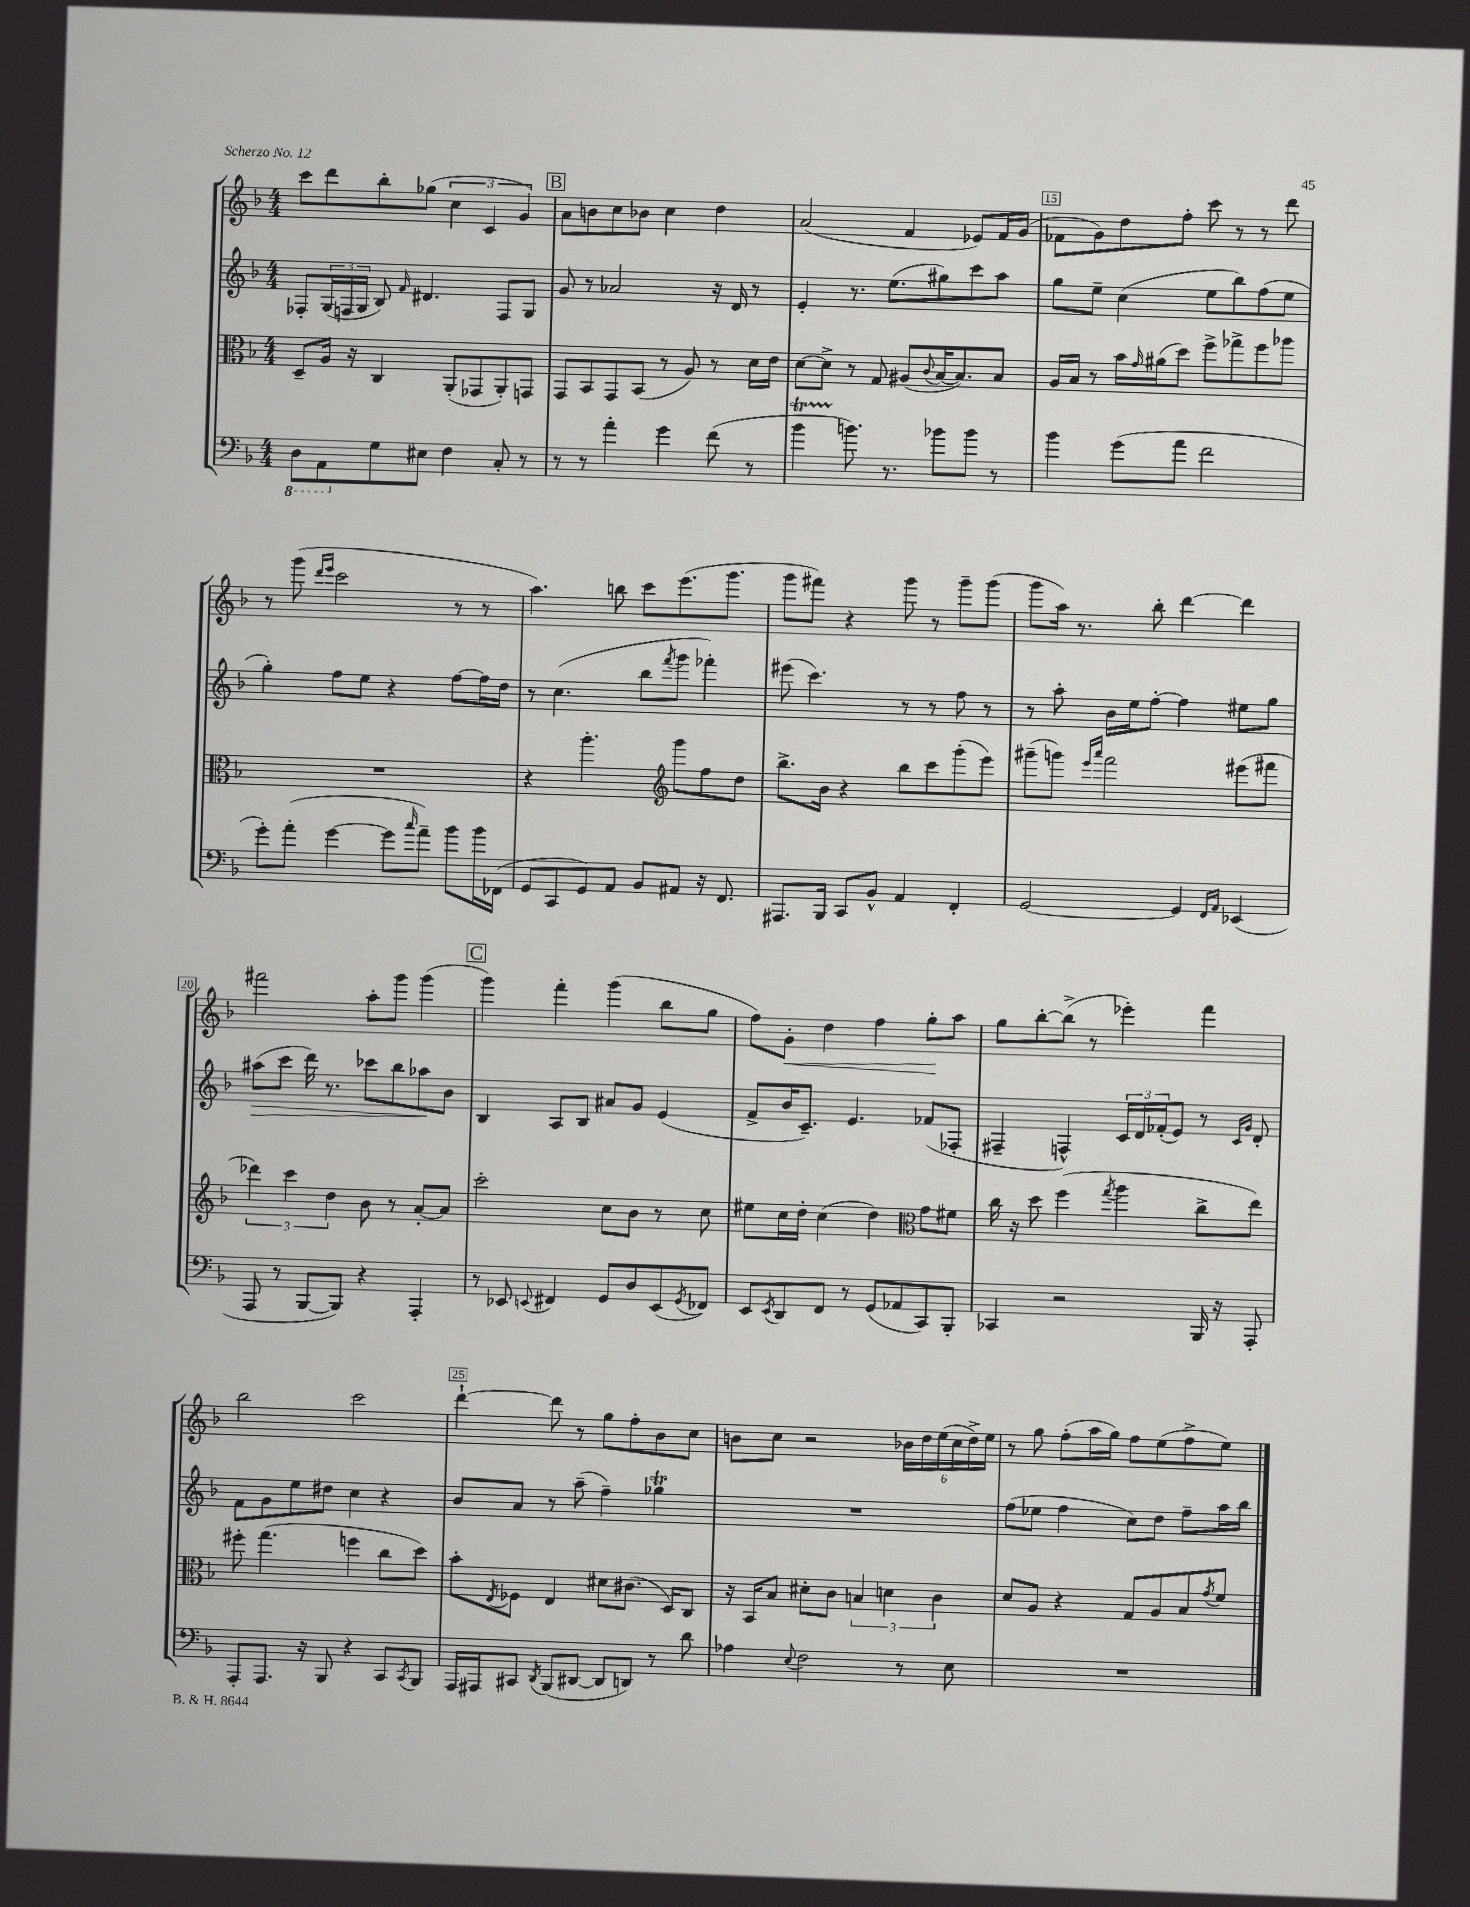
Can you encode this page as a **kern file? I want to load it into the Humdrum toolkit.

**kern	**kern	**kern	**dynam	**kern	**dynam
*part4	*part3	*part2	*part2	*part1	*part1
*staff4	*staff3	*staff2	*staff2	*staff1	*staff1
*clefF4	*clefC3	*clefG2	*	*clefG2	*
*k[b-]	*k[b-]	*k[b-]	*	*k[b-]	*
*M4/4	*M4/4	*M4/4	*	*M4/4	*
*8ba	*	*	*	*	*
=12	=12	=12	=12	=12	=12
8DD\L	8D~/L	8F-X'/L	.	8ccc\L	.
8AAA\	16A/Jk	(24G/L	.	8ddd\	.
.	.	24Fn/	.	.	.
.	16r	.	.	.	.
.	.	24G/JJ	.	.	.
*X8ba	*	*	*	*	*
8G\	4C/	8B-/)	.	8bb-'\	.
.	.	16qqf/	.	.	.
8E#X\J	.	4.d#X/	.	(8gg-X\J	.
4F\	(8AA'/L	.	.	6cc\	.
.	8GG-X/	.	.	.	.
.	.	.	.	6c/	.
8C'/	8AA'/)	8F/L	.	.	.
.	.	.	.	6g/)	.
8r	8GGn/J	8G/J	.	.	.
!!LO:REH:place=s1:t=B
=13	=13	=13	=13	=13	=13
8r	8GG/L	8g/	.	8a\L	.
8r	8BB-/	8r	.	8bn\	.
4a'\	8GG/	2a-X/	.	8cc\	.
.	(8BB-/J	.	.	8b-X\J	.
4g\	8r	.	.	4cc\	.
.	8A/)	.	.	.	.
(8f\	8r	16r	.	4dd\	.
.	.	16d/	.	.	.
8r	16d\LL	8r	.	.	.
.	16e\JJ	.	.	.	.
=14	=14	=14	=14	=14	=14
4b-T\	[8d\L	4e'/	.	(2a/	.
.	8d^\J]	.	.	.	.
8.bn\)	8r	8.r	.	.	.
.	8G/	.	.	.	.
8.r	.	(8.ee\L	.	.	.
.	(8A#X/L	.	.	4f/	.
.	8qqc/	.	.	.	.
8b-X\L	[16B-/K	8gg#X\)	.	.	.
.	8.B-/])	.	.	.	.
8b-\J	.	8ccc\	.	8e-X/L)	.
8r	8B-/J	8aa\J	.	16f/L	.
.	.	.	.	(16g/JJ	.
=15	=15	=15	=15	=15	=15
4b-\	16A/LL	8gg\L	.	8f-X\L	.
.	16B-/JJ	.	.	.	.
.	8r	8ee~\J	.	8g\)	.
(8g\L	16b-\LL	(4cc\	.	8dd\	.
.	16qqg/	.	.	.	.
.	(16a#X\J	.	.	.	.
8a\J	8dd\J)	.	.	8ff'\J	.
2f\	8ff^\L	8ee\L	.	8ccc\	.
.	8gg-X^\	8bb-\)	.	8r	.
.	8ff\	(8ff\	.	8r	.
.	8aa-X\J	8ee\J	.	8ddd\	.
!!LO:LB:g=z
=16	=16	=16	=16	=16	=16
8g'\L)	1r	4gg'\)	.	8r	.
(8a'\J	.	.	.	(8ggg\	.
.	.	.	.	16qqddd/LL	.
.	.	.	.	16qqeee/JJ	.
[4g\	.	8ff\L	.	2ccc\	.
.	.	8ee\J	.	.	.
8g\L]	.	4r	.	.	.
16qqcc/	.	.	.	.	.
8a~\J)	.	.	.	.	.
8b-\L	.	[8ff\L	.	8r	.
16b-\L	.	16ff\L]	.	8r	.
(16FF-X\JJ	.	16dd\JJ	.	.	.
=17	=17	=17	=17	=17	=17
8GG/L	4r	8r	.	4.aa\)	.
8CC/	.	(4.cc\	.	.	.
8GG/)	4.aa'\	.	.	.	.
8AA/J	.	.	.	8bbn\	.
8BB-/L	.	8bb-\L	.	8ccc\L	.
*	*clefG2	*	*	*	*
.	.	8qfff/	.	.	.
8AA#X/J	8ggg\L	8ggg\J	.	(8.eee\	.
16r	8ff\	4fff-X'\)	.	.	.
8.FF/	.	.	.	8.ggg\J	.
.	8dd\J	.	.	.	.
=18	=18	=18	=18	=18	=18
8.AAA#X/L	8.bb-^\L	(8eee#X\	.	8ggg\L	.
.	.	4.ccc\)	.	8fff#X\J)	.
16BBB-/Jk	16b-\Jk	.	.	.	.
8CC/L	4r	.	.	4r	.
8BB-^^/J	.	.	.	.	.
4AA/	8bb-\L	8r	.	8ggg\	.
.	8ccc\	8r	.	8r	.
4FF'/	(8ggg'\	8ff\	.	8ggg~\L	.
.	8eee\J)	8r	.	(8ggg\J	.
=19	=19	=19	=19	=19	=19
[2GG/	(8ggg#X~\L	8r	.	8ggg\L	.
.	8gggn\J)	8aa'\	.	16aa\Jk)	.
.	.	.	.	8.r	.
.	16qqeee/LL	.	.	.	.
.	16qqaaa/JJ	.	.	.	.
.	2fff\	16b-\LL	.	.	.
.	.	16ee\J	.	.	.
.	.	[8ff'\J	.	8bb-'\	.
4GG/]	.	4ff\]	.	[4ddd\	.
16qqFF/LL	.	.	.	.	.
16qqAA/JJ	.	.	.	.	.
(4EE-X/	(8eee#X\L	8ee#X\L	.	4ddd\]	.
.	8fff#X\J	8gg\J	.	.	.
!!LO:LB:g=z
=20	=20	=20	=20	=20	=20
!	!	!	!LO:HP:b	!	!
8AAA/	6ddd-X\)	(8aa#X\L	>	2fff#X\	.
8r	.	8ccc\J	.	.	.
.	6ccc\	.	.	.	.
[8BBB-/L	.	16ddd\)	.	.	.
.	.	8.r	.	.	.
.	6dd\	.	.	.	.
8BBB-/J])	.	.	.	.	.
4r	8b-\	8ccc-X\L	.	8aa'\L	.
.	8r	8bb-\	.	8ggg\J	.
4AAA'/	[8a'/L	8aa-X\	.	(4ggg\	.
.	8a/J]	8b-\J	]	.	.
!!LO:REH:place=s1:t=C
=21	=21	=21	=21	=21	=21
8r	2ccc'\	4B-/	.	4ggg\)	.
8EE-X/	.	.	.	.	.
8qqEEn/	.	.	.	.	.
4FF#X/	.	8A/L	.	4fff'\	.
.	.	8B-/J	.	.	.
8GG/L	8cc\L	8a#X/L	.	(4ggg\	.
8D/	8b-\J	8g/J	.	.	.
(8EE/	8r	(4e/	.	8bb-\L	.
8qGG/	.	.	.	.	.
8FF-X/J)	8cc\	.	.	8gg\J	.
=22	=22	=22	=22	=22	=22
8EE/L	8ee#X\L	8f^/L	.	8ff\L)	.
8qEE/	.	.	.	.	.
!	!	!	!	!	!LO:HP:b
8DD/	16cc\L	16b-/K	.	8g'\J	<
.	16dd'\JJ	8.c~/J)	.	.	.
8FF/J	(4cc\	.	.	4dd\	.
8r	.	4.e/	.	.	.
(8GG/L	4dd\)	.	.	4ff\	.
8AA-X/	.	.	.	.	.
*	*clefC3	*	*	*	*
8CC/)	8g\L	(8f-X/L	.	8gg'\L	.
8BBB-'/J	8f#X\J	8F-X'/J	.	8aa\J	[
=23	=23	=23	=23	=23	=23
4CC-X/	16cc\	4F#X~/	.	8gg\L	.
.	16r	.	.	.	.
.	8dd\	.	.	[8bb-'\	.
2r	(4ff\	4Fn^^/)	.	(8bb-^\J]	.
.	.	.	.	8r	.
.	8qgg/	.	.	.	.
.	4aa\	24c/LL	.	4eee-X'\)	.
.	.	24d/	.	.	.
.	.	(24f-X'/J	.	.	.
.	.	8e/J)	.	.	.
16BBB-/	8cc^\L	8r	.	4fff\	.
16r	.	.	.	.	.
.	.	16qqc/LL	.	.	.
.	.	16qqg/JJ	.	.	.
8AAA'/	8ee\J)	8d'/	.	.	.
!!LO:LB:g=z
=24	=24	=24	=24	=24	=24
8AAA'/L	8ff#X'\	8f\L	.	2bb-\	.
8.AAA/J	(4.gg\	8g\	.	.	.
.	.	8ee\	.	.	.
16r	.	.	.	.	.
8BBB-/	.	8dd#X\J	.	.	.
4r	4ffn\	4cc\	.	2ccc\	.
8CC/L	8cc\L	4r	.	.	.
8qCC/	.	.	.	.	.
8BBB-/J	8dd\J)	.	.	.	.
=25	=25	=25	=25	=25	=25
16AAA/LL	8b-'\L	8b-/L	.	[4ddd`\	.
16AAA#X/J	.	.	.	.	.
.	8qE/	.	.	.	.
8CC#X/J	8F-X\J	8a/J	.	.	.
8qDD/	.	.	.	.	.
(8BBB-/L	4E/	8r	.	8ddd\]	.
[8DD#X/J	.	(8aa~\	.	8r	.
8DD#/L]	8d#X\L	4ff~\)	.	8gg\L	.
8DDn/J)	(8.c#X\J	.	.	8ff'\	.
8r	.	4gg-XT\	.	8b-\	.
.	16D/KL)	.	.	.	.
8d\	8C/J	.	.	8cc\J	.
=26	=26	=26	=26	=26	=26
4A-X\	16r	1r	.	8bn\L	.
.	16BB-/KL	.	.	.	.
.	8B-/J	.	.	8cc\J	.
8qqE/	.	.	.	.	.
2F\	8d#X'\L	.	.	2r	.
.	8c\J	.	.	.	.
.	6Bn/	.	.	.	.
.	6dn\	.	.	.	.
8r	.	.	.	24b-X\LL	.
.	.	.	.	24dd\	.
.	6c\	.	.	(24ee\	.
8E\	.	.	.	24cc\	.
.	.	.	.	24dd^\)	.
.	.	.	.	24ee\JJ	.
=27	=27	=27	=27	=27	=27
1r	8d/L	(8ff\L	.	8r	.
.	8A/J	8ee-X\J	.	8gg\	.
.	4r	4ff\	.	(8ff'\L	.
.	.	.	.	16aa\L	.
.	.	.	.	16gg\JJ)	.
.	8G/L	8cc\L)	.	8ff\L	.
.	8A/	8dd\J	.	(8ee\	.
.	8B-/	8ff~\L	.	8ff^\	.
.	8qg/	.	.	.	.
.	8f/J	16aa\L	.	8ee\J)	.
.	.	16bb-\JJ	.	.	.
==	==	==	==	==	==
*-	*-	*-	*-	*-	*-
